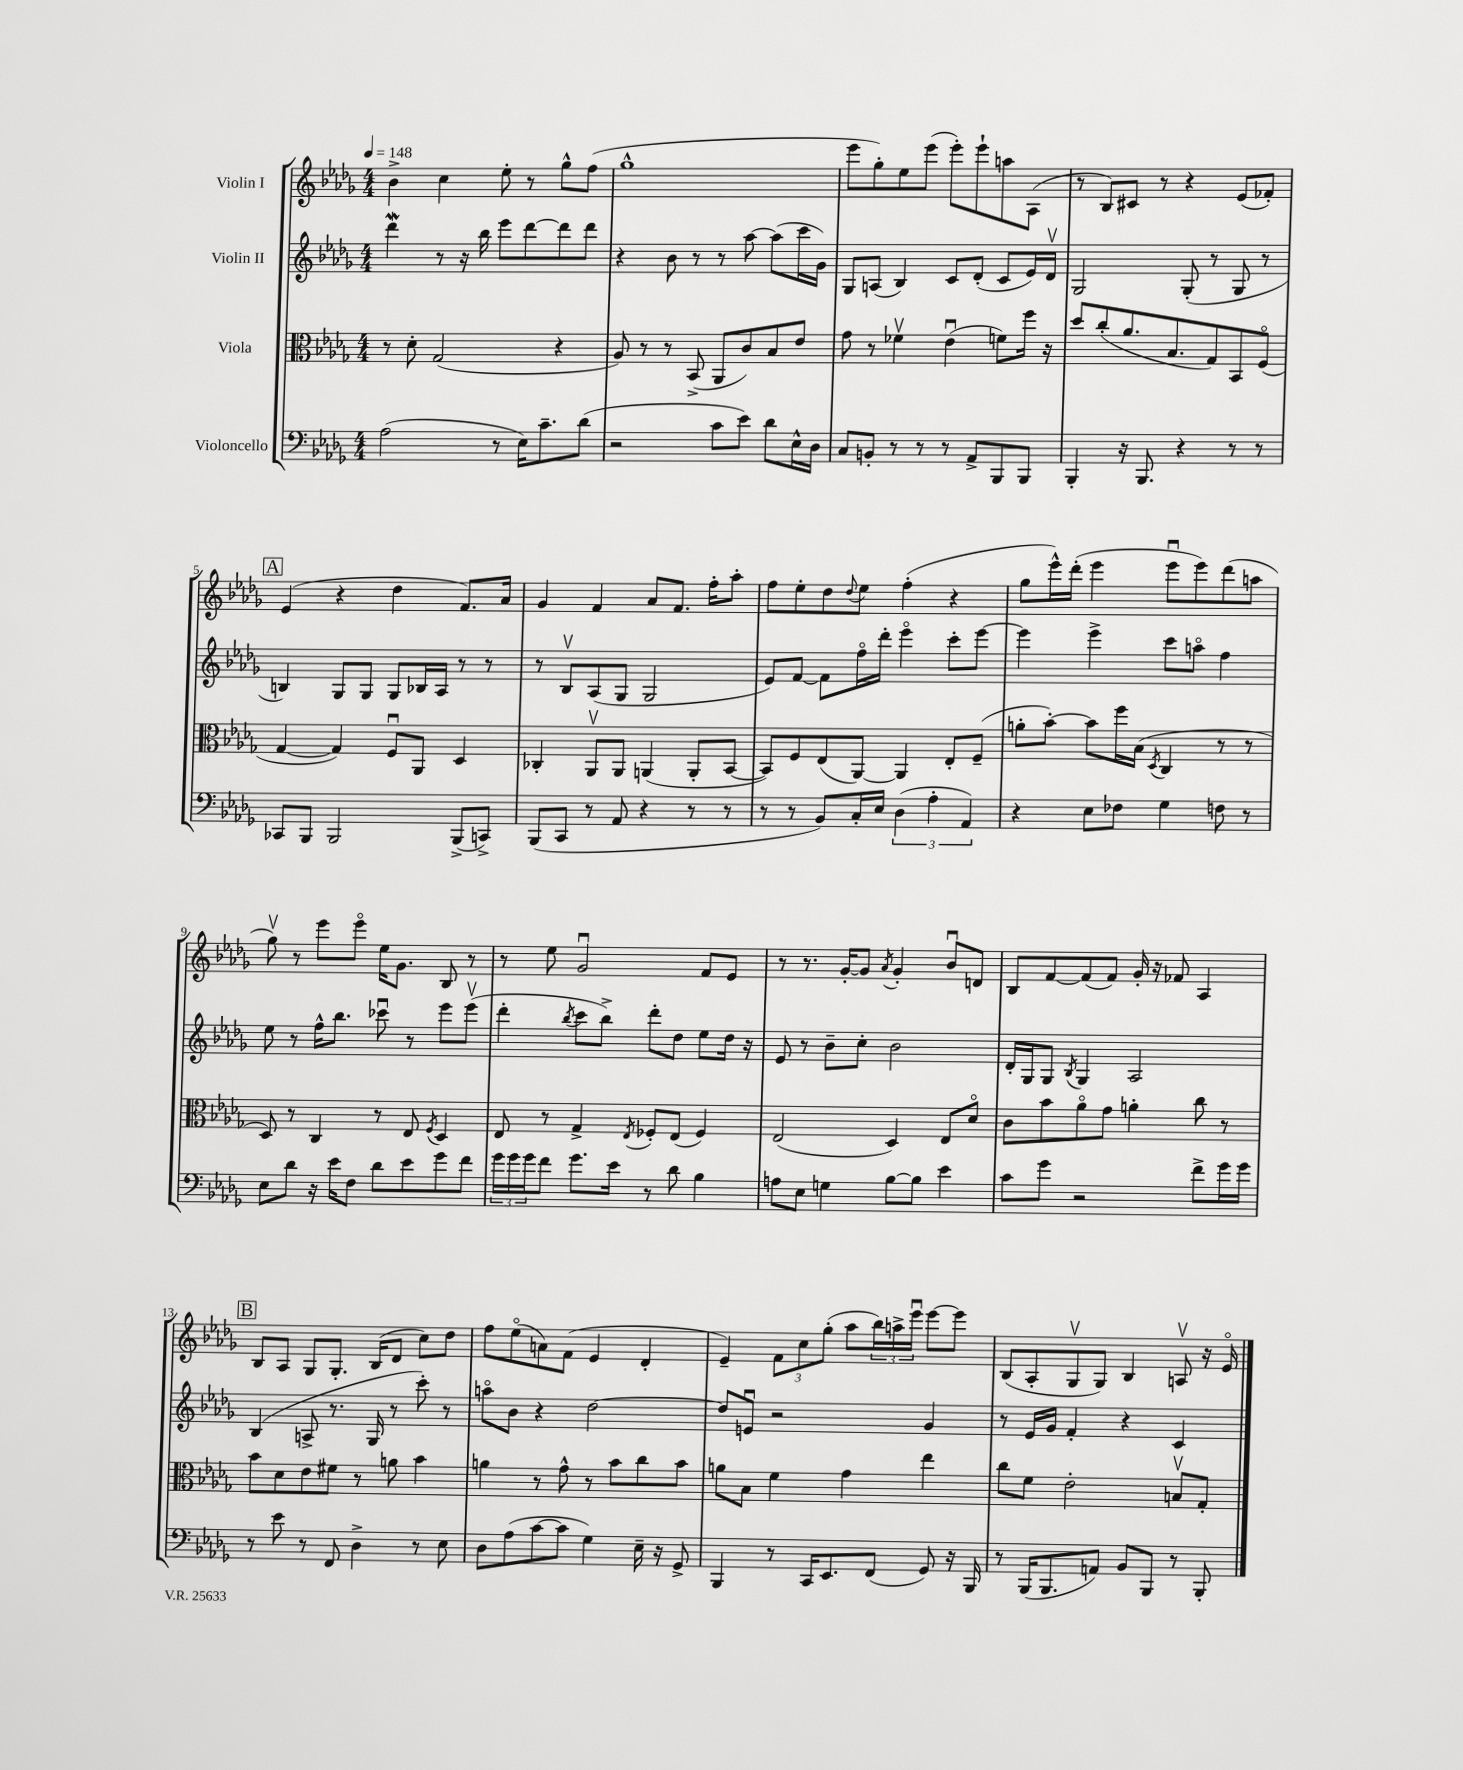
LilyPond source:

<<
\new StaffGroup <<
\new Staff = "s0" \with { instrumentName = "Violin I" } {
    \clef treble \key des \major \numericTimeSignature \time 4/4 \tempo 4 = 148
    bes'4-> c''4 ees''8-. r8 ges''8-^ f''8( |
    ges''1-^ |
    ees'''8 ges''8-.) ees''8 ees'''8( ees'''8-.) ees'''8-! a''8 aes8( |
    r8 bes8) cis'8 r8 r4 ees'8( fes'8-.) |
    \mark \markup { \box "A" } ees'4( r4 des''4 f'8.) aes'16 |
    ges'4 f'4 aes'8 f'8. f''16-. aes''8-. |
    f''8 ees''8-. des''8 \appoggiatura { des''8 } ees''8 f''4-.( r4 |
    ges''8 ees'''16-^) des'''16-.( ees'''4 ees'''8\downbow ees'''8) des'''8( a''8 |
    ges''8\upbow) r8 ees'''8 ees'''8\flageolet ees''16 ges'8. bes8 r8 |
    r8 ees''8 ges'2\downbow f'8 ees'8 |
    r8 r8. ges'16~-. ges'8 \acciaccatura { aes'8 } ges'4-. bes'8\downbow d'8 |
    bes8 f'8~ f'8( f'8) ges'16-. r16 fes'8 aes4 |
    \mark \markup { \box "B" } bes8 aes8 ges8 ges8.-. bes16( des'8 c''8) des''8 |
    f''8 ees''8\flageolet( a'8) f'8( ees'4 des'4-. |
    ees'4--) \tuplet 3/2 { f'8 c''8 ges''8-.( } aes''8 \tuplet 3/2 { bes''16) a''16-> ees'''16\downbow } ees'''8~ ees'''8 |
    bes8( aes8-. ges8\upbow ges8) bes4 a8\upbow r16 ees'16\flageolet \bar "|." |
}
\new Staff = "s1" \with { instrumentName = "Violin II" } {
    \clef treble \key des \major \numericTimeSignature \time 4/4
    des'''4\mordent r8 r16 bes''16 ees'''8 des'''8~ des'''8 des'''8 |
    r4 bes'8 r8 r8 aes''8~ aes''8( c'''16 ges'16) |
    ges8 a8( bes4) c'8 des'8-.( c'8 ees'16) des'16\upbow |
    ges2 ges8-.( r8 ges8 r8 |
    \mark \markup { \box "A" } b4) ges8 ges8 ges8 bes16 aes16 r8 r8 |
    r8 bes8\upbow aes8( ges8 ges2 |
    ees'8) f'8~ f'8 f''16\flageolet des'''16-. ees'''4\flageolet c'''8-. ees'''8~ |
    ees'''4 ees'''4-> c'''8 a''8\flageolet f''4 |
    ees''8 r8 f''16-^ bes''8. ces'''8\downbow r8 ees'''8 ees'''8\upbow( |
    des'''4-. \acciaccatura { bes''8 } c'''8 bes''8->) des'''8-. des''8 ees''8 des''16 r16 |
    ees'8 r8 bes'8-- c''8-. bes'2 |
    des'16-. ges16 ges8 \acciaccatura { bes8 } ges4 aes2 |
    \mark \markup { \box "B" } bes4( a8-> r8. ges16 r8 c'''8-.) r8 |
    a''8\flageolet bes'8 r4 des''2~ |
    des''8 e'8\downbow r2 ges'4 |
    r8 ees'16 ges'16 f'4-. r4 c'4 \bar "|." |
}
\new Staff = "s2" \with { instrumentName = "Viola" } {
    \clef alto \key des \major \numericTimeSignature \time 4/4
    r8 des'8-. ges2( r4 |
    aes8) r8 r8 bes,8->( aes,8 c'8) bes8 ees'8 |
    ges'8 r8 fes'4\upbow ees'4\downbow( f'8) f''16 r16 |
    des''8 c''8-.( aes'8. bes8. ges8) bes,8 f8\flageolet( |
    \mark \markup { \box "A" } ges4~ ges4) f8\downbow aes,8 des4 |
    ces4-. aes,8\upbow aes,8 a,4( a,8-. bes,8~ |
    bes,8) f8 ees8( aes,8~) aes,4 ees8-. f8--( |
    a'8-. bes'8~-.) bes'8 f''16 bes16( \acciaccatura { des8 } c4 r8 r8 |
    des8) r8 c4 r8 ees8 \acciaccatura { f8 } des4 |
    ees8 r8 ges4-> \acciaccatura { ees8 } fes8-. ees8( fes4) |
    ees2( des4) ees8 des'8\flageolet |
    c'8 bes'8 aes'8\flageolet ges'8 a'4-. c''8 r8 |
    \mark \markup { \box "B" } bes'8 des'8 ees'8 fis'8 r8 a'8 bes'4 |
    a'4 r8 ges'8-^ r8 bes'8 c''8 bes'8 |
    a'8 bes8 f'4 ges'4 ees''4 |
    c''8 f'8 ees'2-. b8\upbow ges8-. \bar "|." |
}
\new Staff = "s3" \with { instrumentName = "Violoncello" } {
    \clef bass \key des \major \numericTimeSignature \time 4/4
    aes2( r8 ees16) c'8.-- des'8( |
    r2 c'8 ees'8) des'8 ees16-^ des16 |
    c8 b,8-. r8 r8 r8 aes,8-> bes,,8 bes,,8 |
    bes,,4-. r16 bes,,8. r4 r8 r8 |
    \mark \markup { \box "A" } ces,8 bes,,8 bes,,2 bes,,8->( c,8->) |
    bes,,8( c,8 r8 aes,8 r4 r8 r8 |
    r8 r8 bes,8) c16-. ees16 \tuplet 3/2 { des4( aes4-. aes,4) } |
    r4 ees8 fes8 ges4 f8 r8 |
    ees8 des'8 r16 ees'16 f8 des'8 ees'8 ges'8 f'8 |
    \tuplet 3/2 { ges'16 ges'16 ges'16 } f'8 ges'8. ees'16 r8 des'8 bes4 |
    a8 ees8 g4 bes8~ bes8 ees'4 |
    c'8 ges'8 r2 f'8-> ges'16 ges'16 |
    \mark \markup { \box "B" } r8 ees'8 r8 f,8 des4-> r8 ees8 |
    des8 aes8( c'8~ c'8 ges4) ees16-- r16 ges,8-> |
    bes,,4 r8 c,16 ees,8. f,8( ges,8) r16 bes,,16 |
    r8 bes,,16( bes,,8. a,8) bes,8 bes,,8 r8 bes,,8-. \bar "|." |
}
>>
>>
